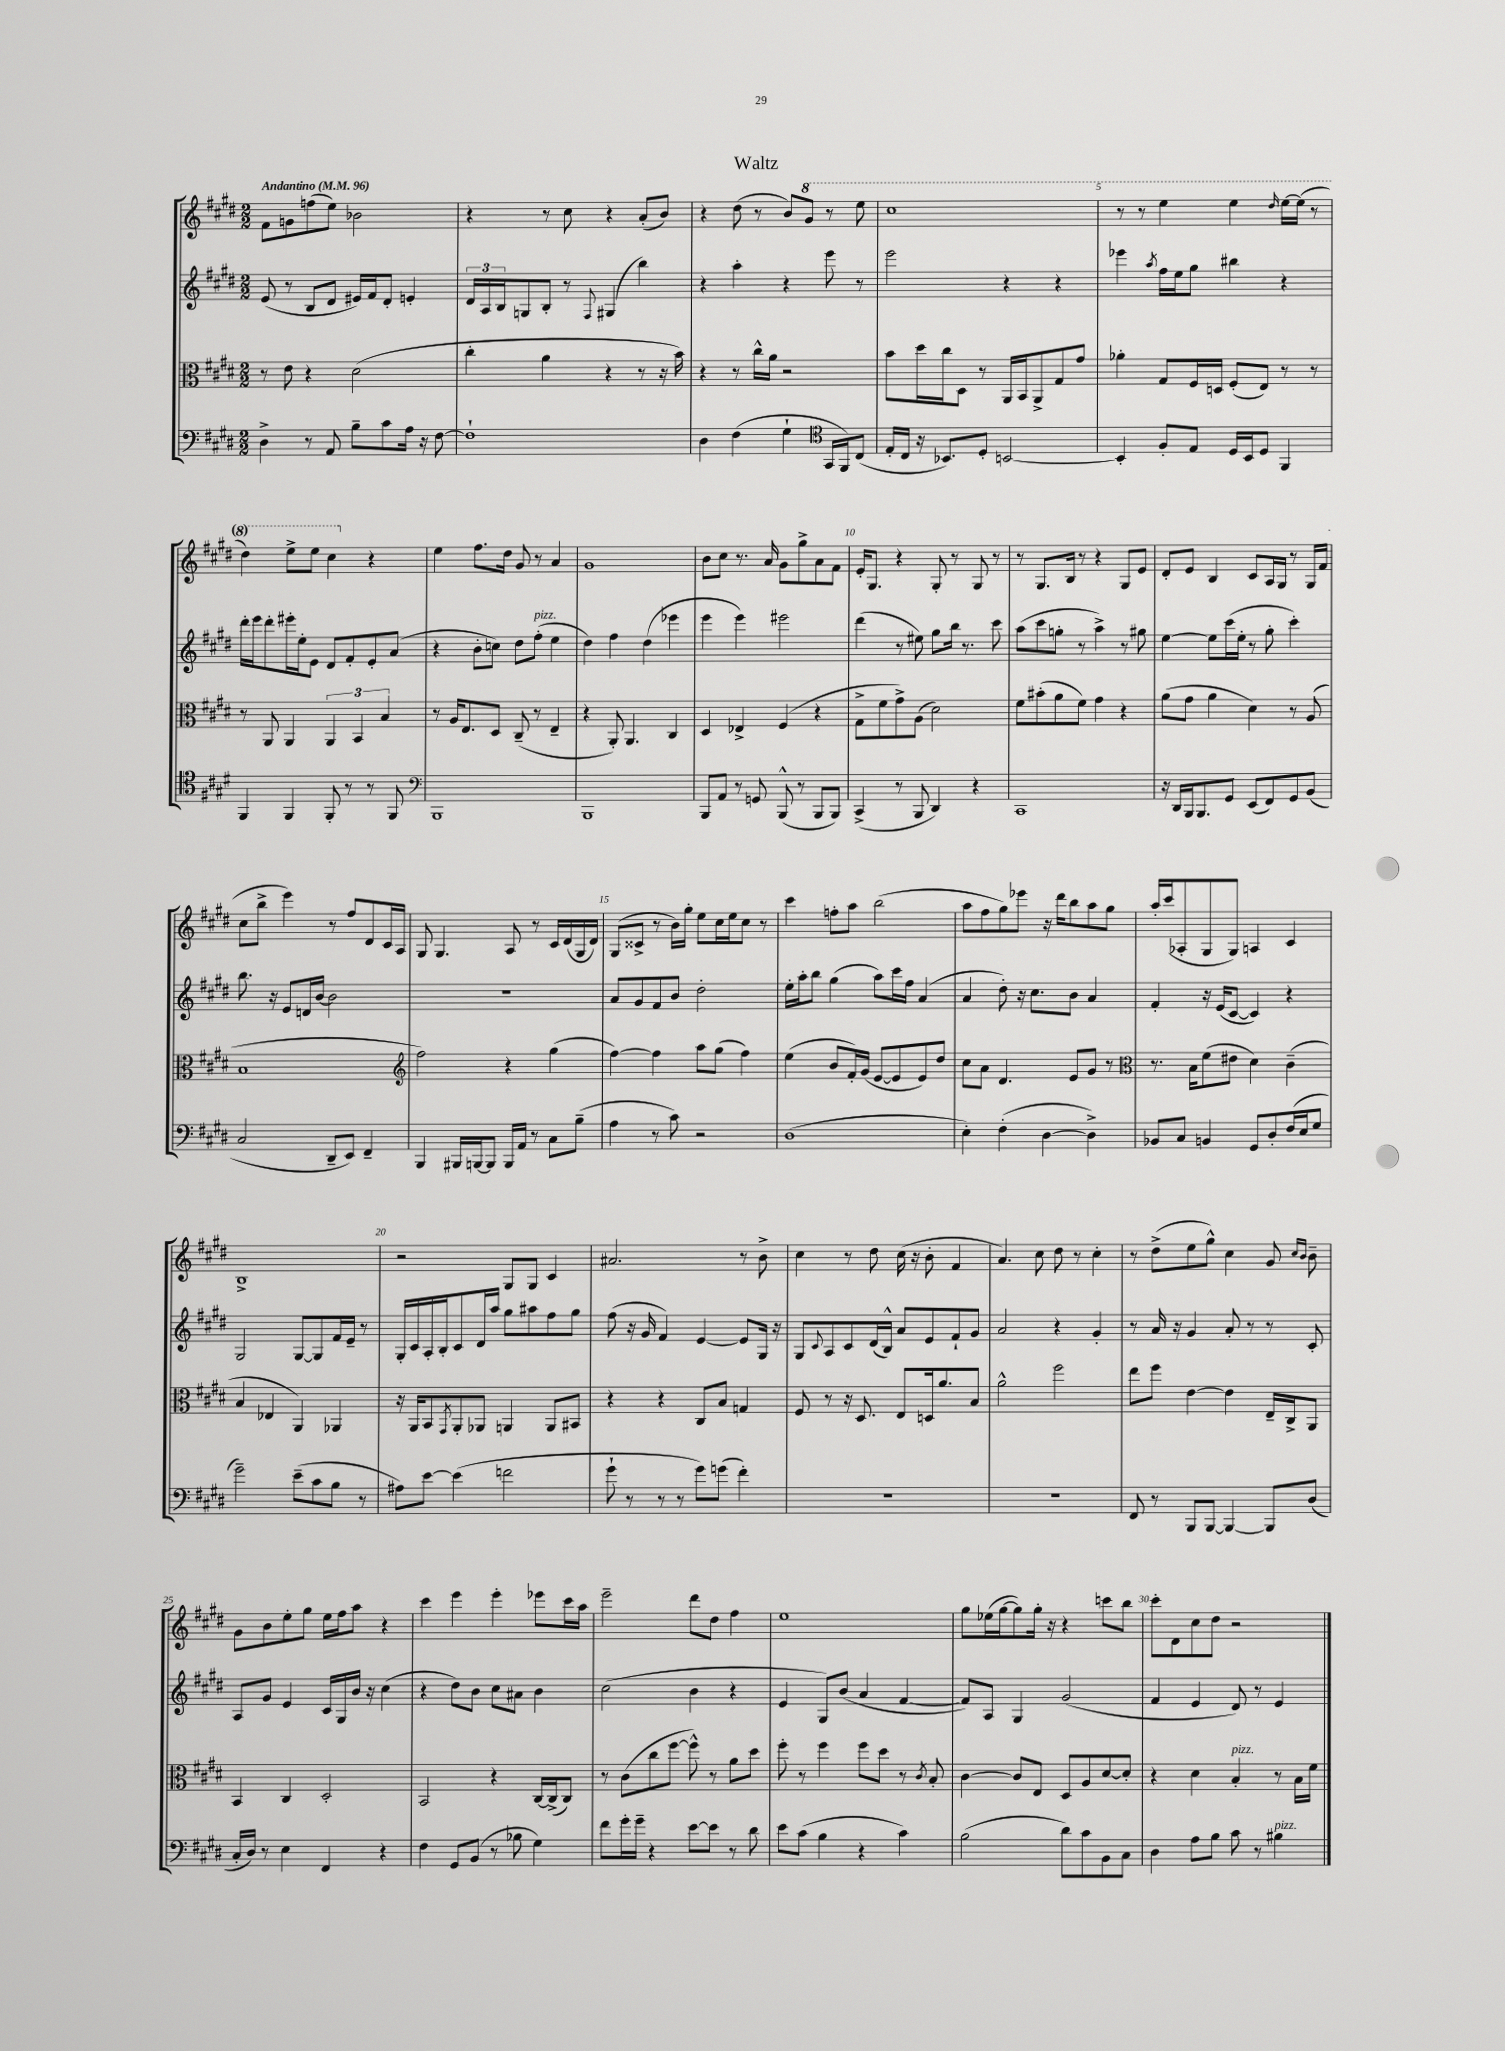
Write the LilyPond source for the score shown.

\header { title = "Waltz" }
<<
\new StaffGroup <<
\new Staff = "s0" {
    \clef treble \key e \major \numericTimeSignature \time 2/2 \tempo "Andantino" 4 = 96
    fis'8 g'8 f''8( e''8) bes'2 |
    r4 r8 cis''8 r4 a'8-.( b'8) |
    r4 dis''8( r8 b'8) \ottava #1 gis''8 r8 e'''8 |
    cis'''1 |
    r8 r8 e'''4 e'''4 \grace { dis'''16 } e'''16~ e'''16( r8 |
    dis'''4) e'''8-> e'''8 cis'''4 \ottava #0 r4 |
    e''4 fis''8. dis''16 gis'8 r8 a'4 |
    gis'1 |
    b'8 cis''8 r8. a'16 gis'8 gis''8-> a'8 fis'8 |
    e'16-. gis8. r4 gis8-. r8 gis8 r8 |
    r8 gis8. b16 r8 r4 gis8 e'8 |
    dis'8-. e'8 b4 cis'8 a16 gis16 r8 gis16 fis'16( |
    cis''8 b''8-> e'''4) r8 fis''8 dis'8 cis'16 a16 |
    gis8 gis4. a8 r8 cis'16 dis'16( gis16 dis'16) |
    gis8( cisis'8-> r8 b'16) gis''16-. e''8 cis''16 e''16 cis''8 r8 |
    cis'''4 f''8-. a''8 b''2( |
    a''8 fis''8 gis''8) ees'''8 r16 dis'''16 b''8 a''8 gis''8 |
    a''16-. cis'''16( aes8-. gis8 gis8) a4 cis'4 |
    b1-> |
    r2 gis8 gis8 cis'4 |
    ais'2. r8 b'8-> |
    cis''4 r8 dis''8 cis''16( r16 b'8-. fis'4 |
    a'4.) cis''8 dis''8 r8 cis''4-. |
    r8 dis''8->( e''8 gis''8-^) cis''4 gis'8 \grace { cis''16 b'16 } b'8-- |
    gis'8 b'8 e''8-. gis''8 e''16 fis''16 a''8 r4 |
    cis'''4 e'''4 e'''4-. ees'''8 cis'''16 a''16 |
    e'''2-- dis'''8 dis''8 fis''4 |
    e''1 |
    gis''8 ees''16( gis''16~ gis''8) gis''16-. r16 r4 c'''8 b''8 |
    cis'''8-. dis'8 cis''8 dis''8 r2 \bar "|." |
}
\new Staff = "s1" {
    \clef treble \key e \major \numericTimeSignature \time 2/2
    e'8( r8 b8 dis'8 eis'16) fis'16 dis'8-. e'4-. |
    \tuplet 3/2 { dis'16 a16 b16 } g8 b8-. r8 \appoggiatura { fis8 } gis4( b''4) |
    r4 a''4-. r4 e'''8 r8 |
    e'''2 r4 r4 |
    ees'''4 \acciaccatura { a''8 } fis''16 e''16 gis''8 bis''4 r4 |
    dis'''16-. e'''16 dis'''8-. eis'''16-. e''16-. e'8 dis'8 fis'8-. e'8-. a'8( |
    r4 b'8-. c''8) dis''8 fis''8-.^\markup { \italic "pizz." }( e''4 |
    dis''4) fis''4 dis''4( ees'''4 |
    e'''4 e'''4) eis'''2 |
    dis'''4( r8 eis''8) gis''8 b''16 r8. cis'''8 |
    a''8( cis'''8 g''8-. r8 a''4->) r8 gis''8 |
    e''4~ e''8 cis'''16( e''16-. r8 gis''8-. cis'''4-.) |
    b''8. r16 e'8 d'16 b'16~ b'2 |
    r1 |
    a'8 gis'8 fis'8 b'8 dis''2-. |
    e''16-. a''16-. b''8 gis''4( a''8) cis'''16 fis''16 a'4( |
    a'4 dis''8-.) r16 cis''8. b'8 a'4 |
    fis'4-. r16 e'16( cis'8~ cis'4) r4 |
    gis2 gis8~ gis8 fis'16 e'16-- r8 |
    gis16-. cis'16 a16-. b16-. cis'8 dis'16 a''16 gis''8 ais''8 fis''8 gis''8 |
    fis''8( r16 gis'16 fis'4) e'4~ e'8 gis16 r16 |
    gis8 \appoggiatura { cis'8 } a8 cis'8 dis'16( b16-^) a'8 e'8 fis'8-! gis'8 |
    a'2 r4 gis'4-. |
    r8 a'16 r16 gis'4 a'8-. r8 r8 cis'8-. |
    a8 gis'8 e'4 cis'16 gis16 b'16 r16 cis''4( |
    r4 dis''8) b'8 cis''8 ais'8 b'4 |
    cis''2( b'4 r4 |
    e'4 gis8) b'8( a'4 fis'4~ |
    fis'8) a8 gis4 gis'2( |
    fis'4 e'4 dis'8) r8 e'4 \bar "|." |
}
\new Staff = "s2" {
    \clef alto \key e \major \numericTimeSignature \time 2/2
    r8 e'8 r4 dis'2( |
    cis''4-. a'4 r4 r8 r16 b'16) |
    r4 r8 cis''16-^ a'16 r2 |
    b'8 dis''16 cis''16 dis8 r8 a,16 b,16 a,8-> gis8 gis'8 |
    aes'4-. gis8 fis16 d16 fis8-.( e8) r8 r8 |
    r8 a,8 a,4 \tuplet 3/2 { a,4 b,4 b4 } |
    r8 a16 e8. dis8 cis8--( r8 e4-- |
    r4 a,8-.) a,4. cis4 |
    dis4 ees4-> fis4( r4 |
    gis8-> fis'8 gis'8->) a8( dis'2) |
    fis'8 bis'8-.( a'8 fis'8) gis'4 r4 |
    a'8( gis'8 a'4 dis'4) r8 a8( |
    b1 |
    \clef treble fis''2) r4 gis''4( |
    fis''4~) fis''4 a''8 gis''8( fis''4) |
    e''4( b'8 fis'16-.) gis'16( e'8~ e'8 e'8) dis''8 |
    cis''8 a'8 dis'4. e'8 gis'8 r8 |
    \clef alto r8. b16 fis'8( eis'8 dis'4) cis'4--( |
    b4 ees4 a,4) aes,4 |
    r16 a,16 b,8 \acciaccatura { gis,8 } a,8-. aes,8 a,4 a,8 bis,8 |
    r4 r4 cis8 b8 g4 |
    fis8 r8 r16 dis8. e8 d16 a'8. b8 |
    a'2-^ fis''2 |
    e''8 fis''8 e'4~ e'4 e16-- cis16-> a,8 |
    b,4 cis4 dis2-. |
    b,2 r4 cis16~ cis16->( cis8) |
    r8 cis'8( cis''8 fis''8~ fis''8-^) r8 a'8 dis''8 |
    fis''8-. r8 fis''4 fis''8 dis''8 r8 \acciaccatura { cis'8 } b8-. |
    cis'4~ cis'8 e8 dis8 a8 dis'8~ dis'8-. |
    r4 dis'4 b4-.^\markup { \italic "pizz." } r8 b16 fis'16 \bar "|." |
}
\new Staff = "s3" {
    \clef bass \key e \major \numericTimeSignature \time 2/2
    dis4-> r8 a,8 b8-- cis'8 a16 r16 fis8~ |
    fis1-! |
    dis4 fis4( gis4-! \clef tenor gis,16 fis,16) cis8( |
    e16-. cis16 r16 bes,8.) dis8-. b,2~ |
    b,4-. fis8-. e8 dis16 b,16 dis8 fis,4 |
    fis,4 fis,4 fis,8-. r8 r8 fis,8 |
    \clef bass b,,1 |
    b,,1 |
    b,,8 a,8 r8 g,8 b,,8-^( r8 b,,8 b,,8) |
    cis,4->( r8 b,,8 dis,4) r4 |
    cis,1 |
    r16 dis,16 b,,16 b,,8. gis,8 e,8( fis,8) gis,8 b,8( |
    cis2 dis,8-- e,8) fis,4-- |
    b,,4 bis,,16 b,,16~ b,,8 b,,16 a,16 r8 cis8 b8--( |
    a4 r8 cis'8) r2 |
    dis1( |
    e4-.) fis4-.( dis4~ dis4->) |
    bes,8 cis8 b,4 gis,8 dis8-. fis16( e16 gis8 |
    gis'2--) e'8--( cis'8 b8 r8 |
    ais8) e'8~ e'4( f'2 |
    gis'8-! r8 r8 r8 gis'8) g'8( fis'4-.) |
    R1 |
    R1 |
    fis,8 r8 b,,8 b,,8~ b,,4~ b,,8 dis8( |
    cis16-. dis16) r8 e4 fis,4 r4 |
    fis4 gis,8 b,8( r8 bes8 gis4) |
    fis'8 gis'16-. gis'16-- r4 e'8~ e'8 r8 dis'8 |
    e'8 cis'8( b4 r4 cis'4) |
    b2( dis'8) cis'8 b,8 cis8 |
    dis4 a8 b8 cis'8 r8 bis4^\markup { \italic "pizz." } \bar "|." |
}
>>
>>
\layout { \context { \Score \override BarNumber.break-visibility = ##(#f #t #t) barNumberVisibility = #(every-nth-bar-number-visible 5) } }
